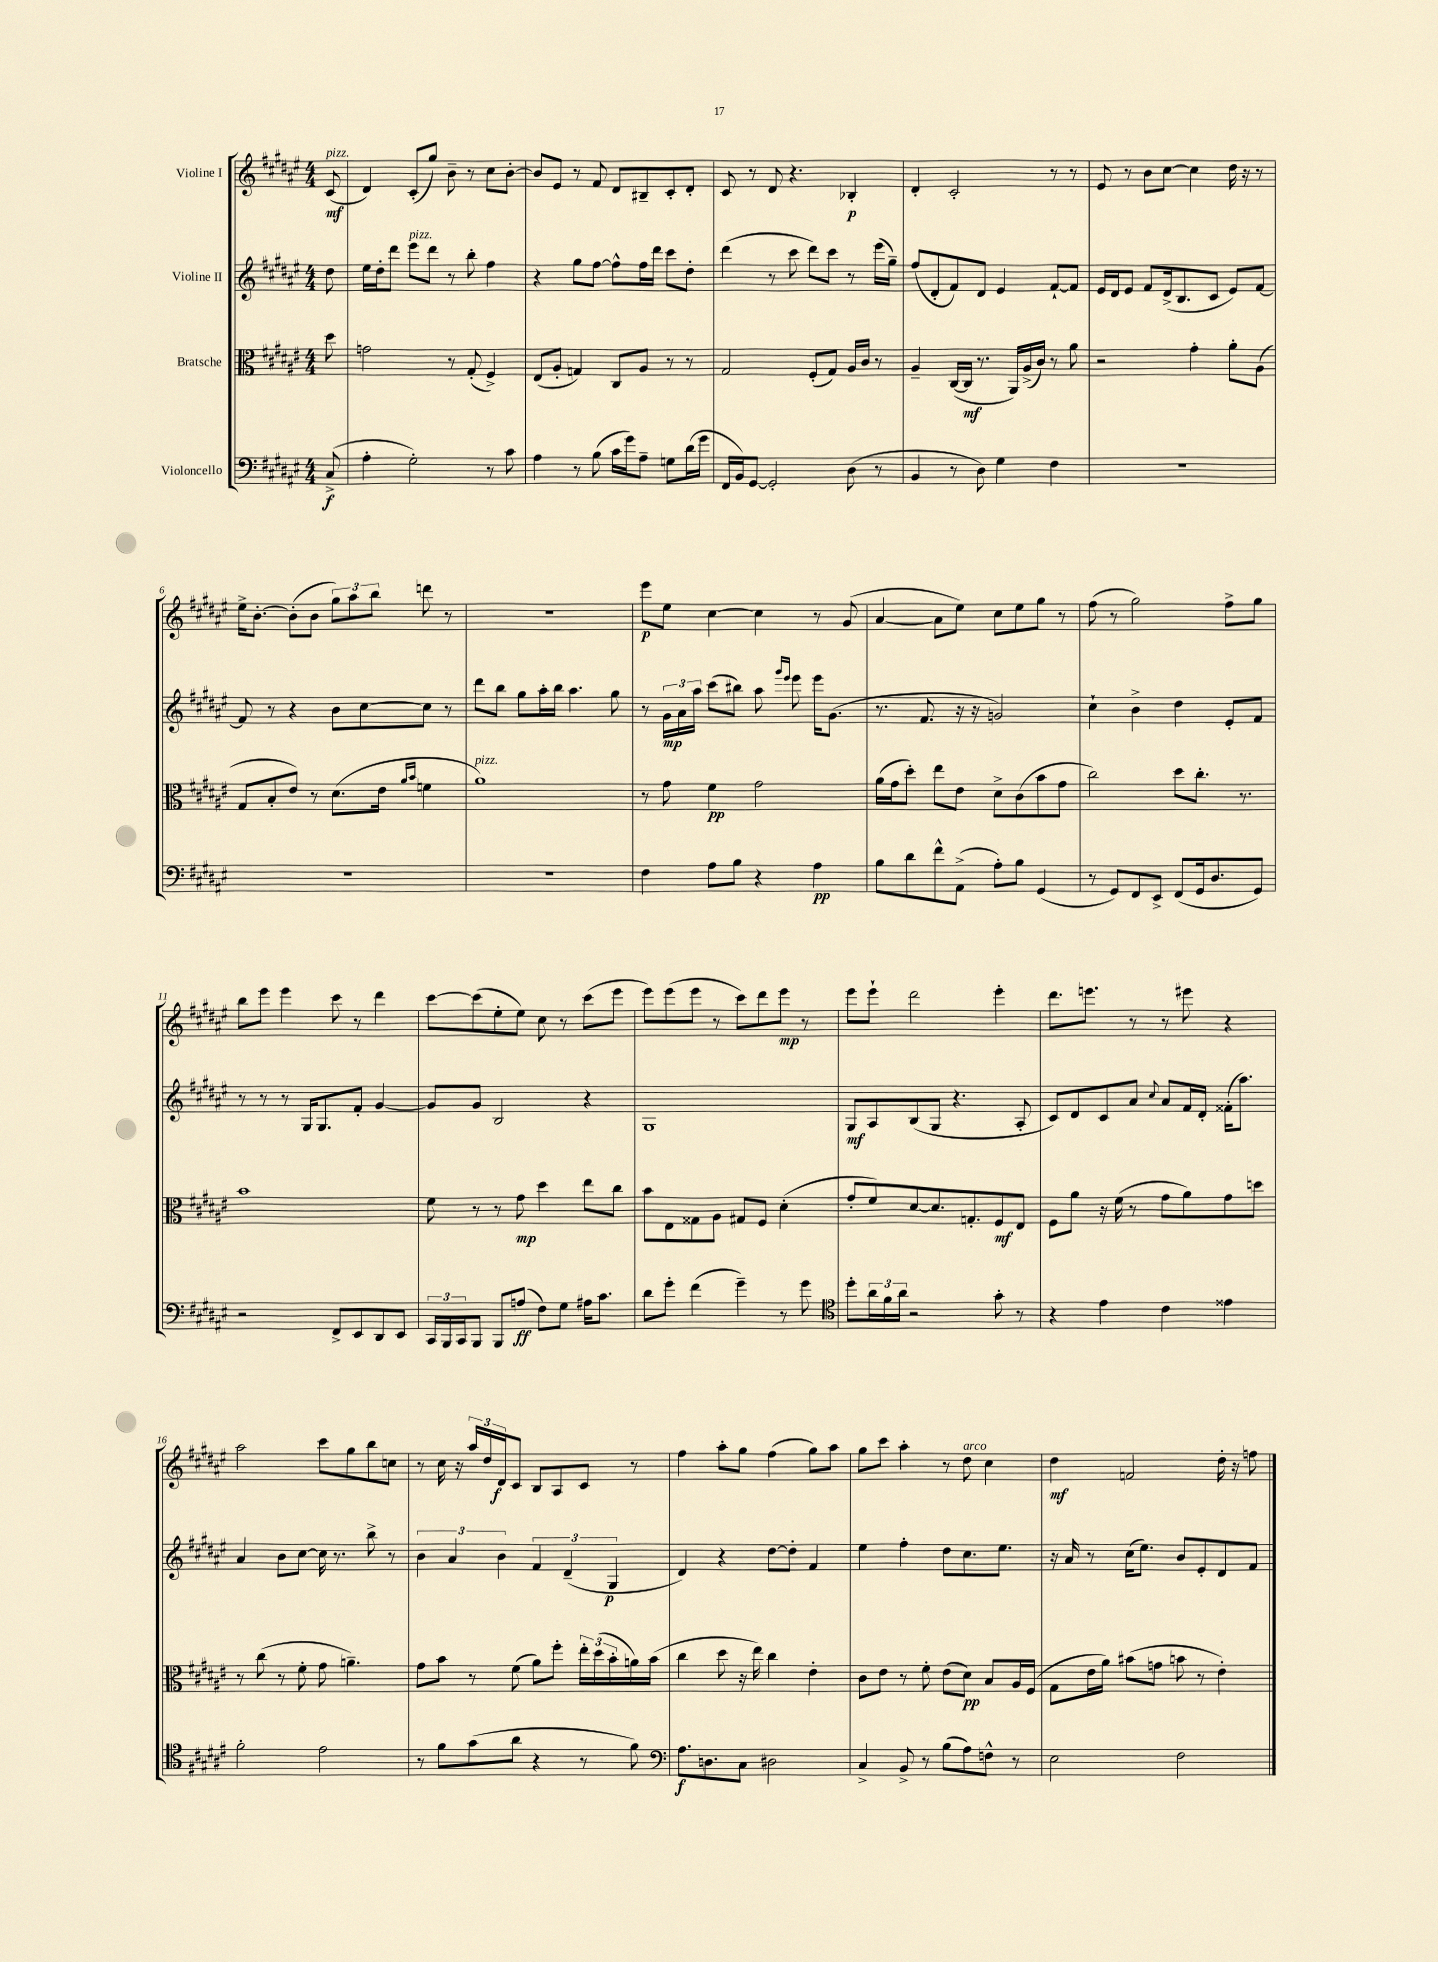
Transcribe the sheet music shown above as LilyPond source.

<<
\new StaffGroup <<
\new Staff = "s0" \with { instrumentName = "Violine I" } {
    \clef treble \key fis \major \numericTimeSignature \time 4/4 \partial 8
    cis'8\mf^\markup { \italic "pizz." }( |
    dis'4) cis'8-.( gis''8) b'8-- r8 cis''8 b'8~-. |
    b'8 eis'8 r8 fis'8 dis'8 bis8-- cis'8-. dis'8-. |
    cis'8 r8 dis'8 r4. bes4-.\p |
    dis'4-. cis'2-. r8 r8 |
    eis'8 r8 b'8 cis''8~ cis''4 dis''16 r16 r8 |
    eis''16-> b'8.~-. b'8-.( b'8 \tuplet 3/2 { gis''8) ais''8 b''8 } d'''8 r8 |
    R1 |
    eis'''8\p eis''8 cis''4~ cis''4 r8 gis'8( |
    ais'4~ ais'8 eis''8) cis''8 eis''8 gis''8 r8 |
    fis''8( r8 gis''2) fis''8-> gis''8 |
    b''8 eis'''8 eis'''4 cis'''8 r8 dis'''4 |
    cis'''8~ cis'''8( eis''8-. eis''8) cis''8 r8 cis'''8( eis'''8 |
    eis'''8) eis'''8( eis'''8 r8 cis'''8) dis'''8 eis'''8\mp r8 |
    eis'''8 eis'''8-! dis'''2 eis'''4-. |
    dis'''8. e'''8. r8 r8 eis'''8 r4 |
    ais''2 cis'''8 gis''8 b''8 c''8 |
    r8 cis''16 r16 \tuplet 3/2 { ais''16 dis''16 dis'16\f } cis'8 b8 ais8 cis'8 r8 |
    fis''4 ais''8-. gis''8 fis''4( gis''8) ais''8 |
    gis''8 cis'''8 ais''4-. r8 dis''8^\markup { \italic "arco" } cis''4 |
    dis''4\mf f'2 dis''16-. r16 f''8 \bar "|." |
}
\new Staff = "s1" \with { instrumentName = "Violine II" } {
    \clef treble \key fis \major \numericTimeSignature \time 4/4 \partial 8
    dis''8 |
    eis''16 dis''16-. dis'''8 eis'''8^\markup { \italic "pizz." } dis'''8 r8 b''8-. fis''4 |
    r4 gis''8 fis''8~ fis''8-^ fis''16 dis'''16 cis'''8 dis''8-. |
    dis'''4( r8 cis'''8 dis'''8) cis'''8 r8 eis'''16( gis''16--) |
    fis''8( dis'8-. fis'8) dis'8 eis'4 fis'8~-! fis'8 |
    eis'16 dis'16 eis'8 fis'8 dis'16->( b8. cis'8 eis'8) fis'8~ |
    fis'8 r8 r4 b'8 cis''8~ cis''8 r8 |
    dis'''8 b''8 gis''8 ais''16-. b''16 ais''4. gis''8 |
    r8 \tuplet 3/2 { gis'16\mp ais'16 ais''16 } cis'''8( bis''8) ais''8 \grace { gis'''16 eis'''16 } eis'''8 eis'''16 gis'8.( |
    r8. fis'8. r16 r16 g'2) |
    cis''4-! b'4-> dis''4 eis'8-. fis'8 |
    r8 r8 r8 gis16 gis8. fis'8-. gis'4~ |
    gis'8 gis'8 b2 r4 |
    gis1 |
    gis8\mf ais8 b8( gis8 r4. ais8-. |
    cis'8) dis'8 cis'8 ais'8 \appoggiatura { cis''8 } ais'8 fis'16 dis'16-. fisis'16-.( ais''8.) |
    ais'4 b'8 cis''8~ cis''16 r8. b''8-> r8 |
    \tuplet 3/2 { b'4 ais'4 b'4 } \tuplet 3/2 { fis'4 dis'4--( gis4\p } |
    dis'4) r4 dis''8~ dis''8-. fis'4 |
    eis''4 fis''4-. dis''8 cis''8. eis''8. |
    r16 ais'16 r8 cis''16( eis''8.) b'8 eis'8-. dis'8 fis'8 \bar "|." |
}
\new Staff = "s2" \with { instrumentName = "Bratsche" } {
    \clef alto \key fis \major \numericTimeSignature \time 4/4 \partial 8
    dis''8 |
    g'2 r8 gis8-.( fis4->) |
    eis8( ais8-. g4) cis8 ais8 r8 r8 |
    gis2 fis8-.( gis8) ais16 cis'16 r8 |
    ais4-- cis16~( cis16\mf r8. ais,16) ais16->( cis'16) r8 ais'8 |
    r2 gis'4-. ais'8-. ais8( |
    gis8 b8-. eis'8) r8 dis'8.( eis'16 \grace { ais'16 b'16 } f'4 |
    ais'1^\markup { \italic "pizz." }) |
    r8 gis'8 fis'4\pp gis'2 |
    ais'16( gis'16 dis''8-.) eis''8 eis'8 dis'8-> cis'8( b'8 gis'8 |
    cis''2) dis''8 cis''8.-. r8. |
    b'1 |
    fis'8 r8 r8 gis'8\mp dis''4 eis''8 cis''8 |
    b'8 eis8 gisis8 ais8 gis8 fis8 dis'4-.( |
    gis'8-. fis'8) dis'8~ dis'8. g8.-. fis8\mf eis8 |
    fis8 ais'8 r16 fis'16( r8 gis'8 ais'8) gis'8 d''8 |
    r8 cis''8( r8 fis'8-. gis'8 a'4.--) |
    gis'8 b'8 r8 fis'8( ais'8) fis''8-. \tuplet 3/2 { eis''16-. dis''16( b'16-. } a'16) b'16( |
    cis''4 dis''8 r16 eis''16) cis''4 eis'4-. |
    cis'8 eis'8 r8 fis'8-. eis'8( dis'8\pp) b8 ais16 fis16( |
    gis8 eis'16 ais'16) bis'8( g'8 b'8 r8 eis'4-.) \bar "|." |
}
\new Staff = "s3" \with { instrumentName = "Violoncello" } {
    \clef bass \key fis \major \numericTimeSignature \time 4/4 \partial 8
    cis8->\f( |
    ais4-. gis2-.) r8 cis'8 |
    ais4 r8 b8( cis'16 gis'16) ais8-- g8 dis'16( gis'16 |
    fis,16 b,16) gis,8~ gis,2-. dis8( r8 |
    b,4 r8 dis8) gis4 fis4 |
    R1 |
    R1 |
    R1 |
    fis4 ais8 b8 r4 ais4\pp |
    b8 dis'8 fis'8-^ ais,8->( ais8-.) b8 gis,4( |
    r8 gis,8) fis,8 eis,8-> fis,8( gis,16 dis8. gis,8) |
    r2 fis,8-> eis,8 dis,8 eis,8 |
    \tuplet 3/2 { cis,16 b,,16 cis,16 } b,,8 b,,8 a8\ff( fis8) gis8 ais16 cis'8. |
    dis'8 gis'8-. fis'4( gis'4--) r8 gis'8 |
    \clef tenor dis''8-. \tuplet 3/2 { ais'16 fis'16 ais'16 } r2 gis'8-. r8 |
    r4 eis'4 cis'4 eisis'4 |
    fis'2-. eis'2 |
    r8 fis'8 gis'8( ais'8 r4 r8 fis'8) |
    \clef bass ais8.\f d8. cis8 dis2 |
    cis4-> b,8-> r8 b8( ais8) f8-^ r8 |
    eis2 fis2 \bar "|." |
}
>>
>>
